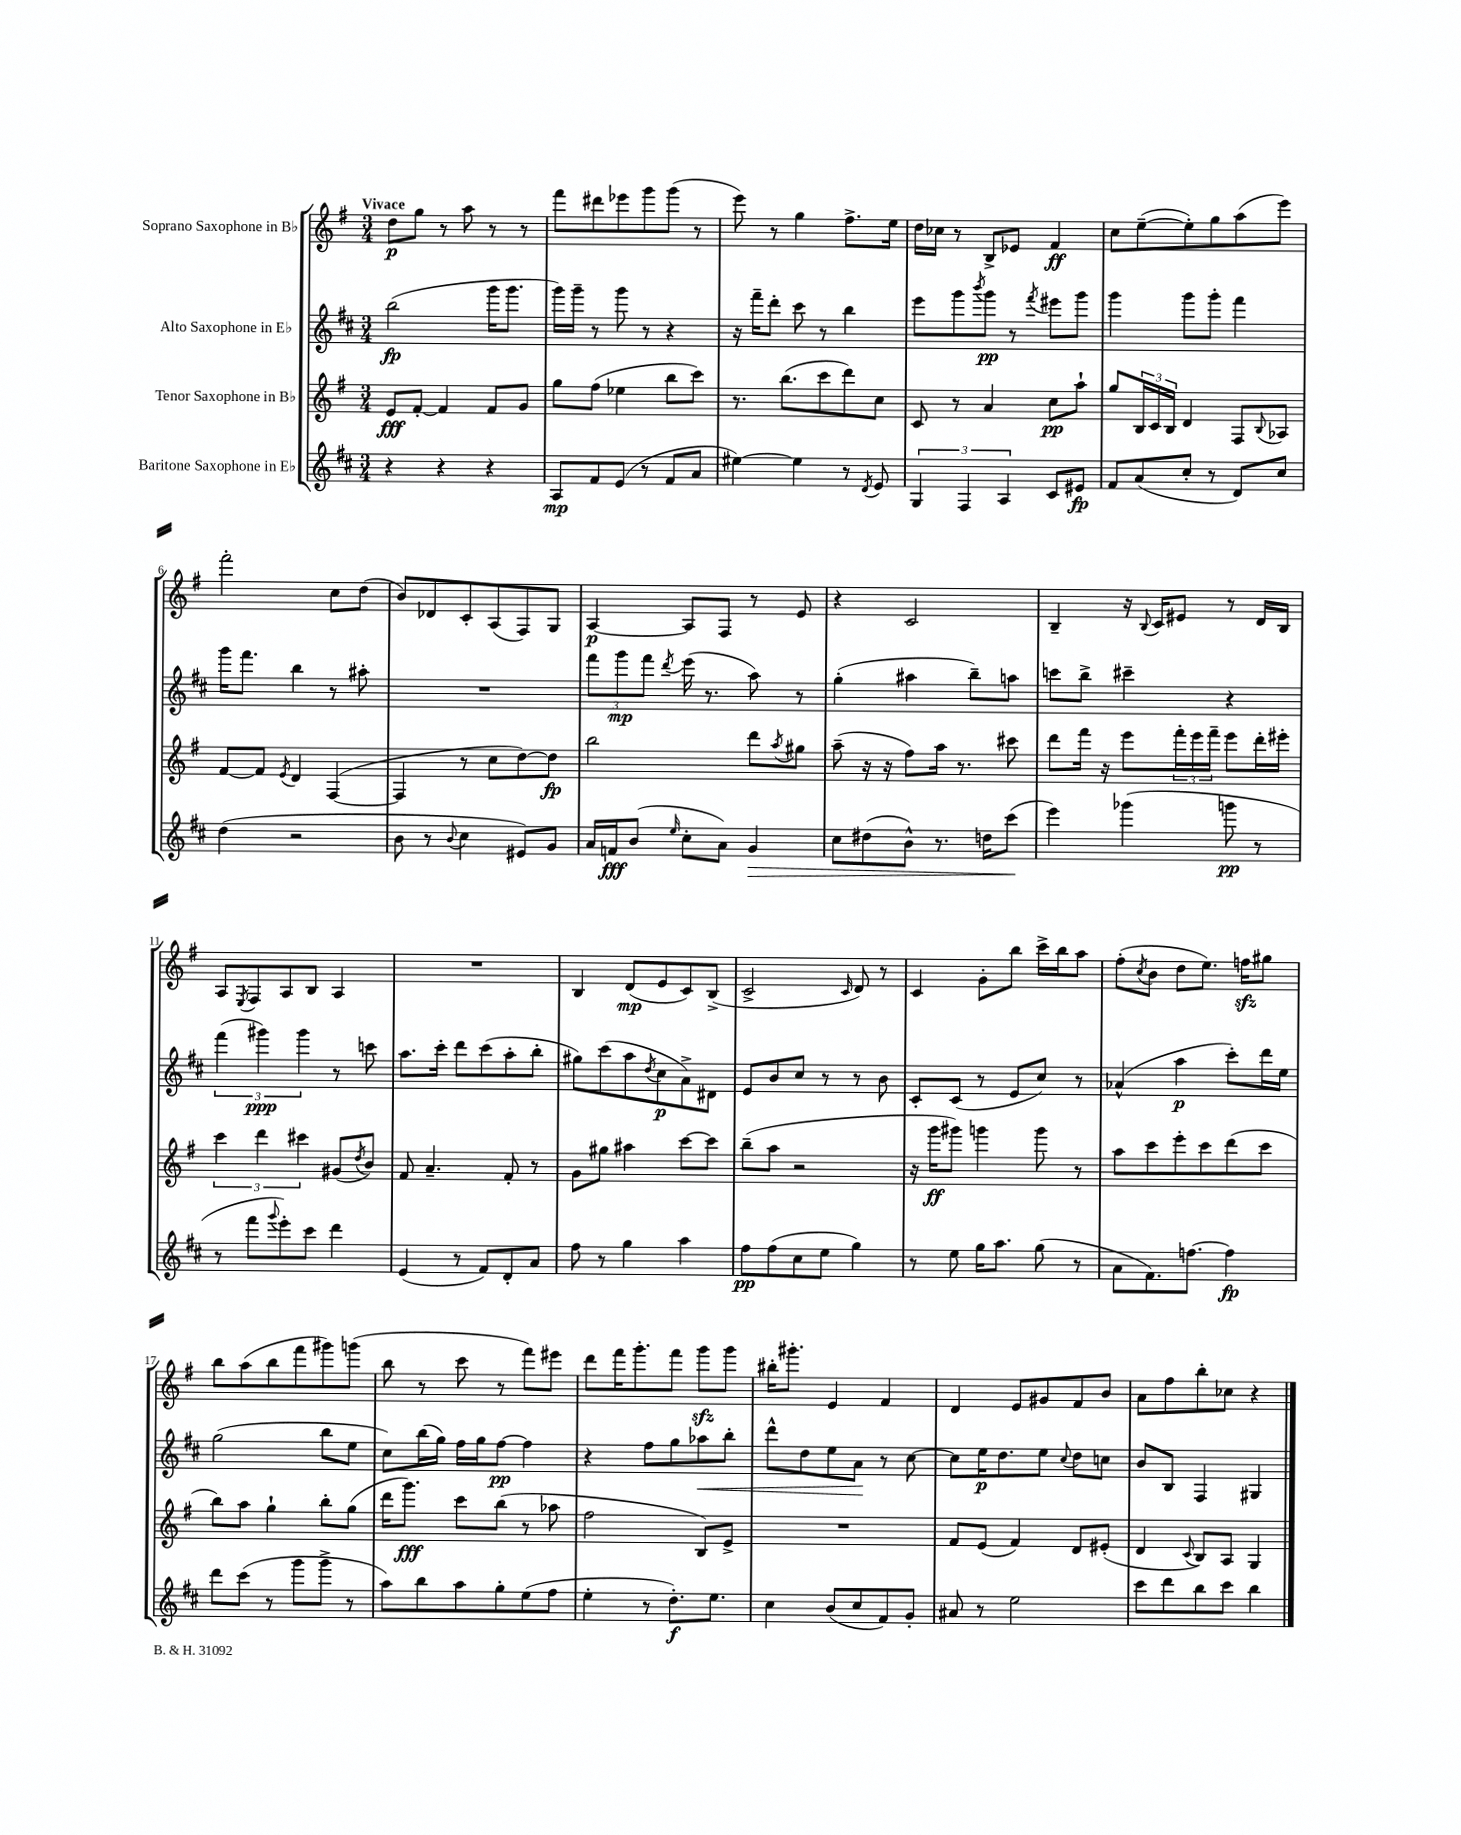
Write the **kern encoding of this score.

**kern	**dynam	**kern	**dynam	**kern	**dynam	**kern	**dynam
*part4	*part4	*part3	*part3	*part2	*part2	*part1	*part1
*staff4	*staff4	*staff3	*staff3	*staff2	*staff2	*staff1	*staff1
*I"Baritone Saxophone in E♭	*	*I"Tenor Saxophone in B♭	*	*I"Alto Saxophone in E♭	*	*I"Soprano Saxophone in B♭	*
*clefG2	*	*clefG2	*	*clefG2	*	*clefG2	*
*k[f#c#]	*	*k[f#]	*	*k[f#c#]	*	*k[f#]	*
*M3/4	*	*M3/4	*	*M3/4	*	*M3/4	*
=1	=1	=1	=1	=1	=1	=1	=1
!	!	!	!	!	!	!LO:TX:a:B:t=Vivace	!
4r	.	8e/L	fff	(2bb\	fp	8dd\L	p
.	.	[8f#'/J	.	.	.	8gg\J	.
4r	.	4f#/]	.	.	.	8r	.
.	.	.	.	.	.	8aa\	.
4r	.	8f#/L	.	16ggg\KL	.	8r	.
.	.	.	.	8.ggg\J	.	.	.
.	.	8g/J	.	.	.	8r	.
=2	=2	=2	=2	=2	=2	=2	=2
8A/L	mp	8gg\L	.	16ggg\LL)	.	8fff#\L	.
.	.	.	.	16ggg~\JJ	.	.	.
8f#/	.	(8ff#\J	.	8r	.	8ddd#X\	.
(8e/J	.	4ee-X\	.	8ggg\	.	8eee-X\	.
8r	.	.	.	8r	.	8ggg\	.
8f#/L	.	8bb\L	.	4r	.	(8ggg\J	.
8a/J	.	8ccc\J)	.	.	.	8r	.
=3	=3	=3	=3	=3	=3	=3	=3
[4ee#X\)	.	8.r	.	16r	.	8eee\)	.
.	.	.	.	16fff#~\KL	.	.	.
.	.	.	.	8ddd'\J	.	8r	.
.	.	(8.bb\L	.	.	.	.	.
4ee#\]	.	.	.	8ccc#\	.	4gg\	.
.	.	8ccc\	.	8r	.	.	.
8r	.	8ddd\)	.	4bb\	.	8.ff#^\L	.
8qd/	.	.	.	.	.	.	.
8e/	.	8cc\J	.	.	.	.	.
.	.	.	.	.	.	16ee\Jk	.
=4	=4	=4	=4	=4	=4	=4	=4
6G/	.	8c/	.	8eee\L	.	16dd\LL	.
.	.	.	.	.	.	16cc-X\JJ	.
.	.	8r	.	8ggg\	.	8r	.
6F#/	.	.	.	.	.	.	.
.	.	.	.	8qbbb/	.	.	.
.	.	4a/	.	8ggg\J	pp	8B^/L	.
6A/	.	.	.	.	.	.	.
.	.	.	.	8r	.	8e-X/J	.
.	.	.	.	8qfff#/	.	.	.
8c#/L	.	8cc\L	pp	8eee#X\L	.	4f#/	ff
8e#X/J	fp	8aa`\J	.	8ggg\J	.	.	.
=5	=5	=5	=5	=5	=5	=5	=5
8f#/L	.	8gg/L	.	4ggg\	.	8cc\L	.
(8a/	.	24B/L	.	.	.	([8ee~\	.
.	.	24c/	.	.	.	.	.
.	.	24B/JJ	.	.	.	.	.
8cc#'/J	.	4d/	.	8ggg\L	.	8ee'\])	.
8r	.	.	.	8ggg'\J	.	8gg\	.
8d/L)	.	8F#/L	.	4fff#\	.	(8aa\	.
.	.	8qqB/	.	.	.	.	.
8cc#/J	.	8A-X/J	.	.	.	8eee\J)	.
!!LO:LB:g=z
=6	=6	=6	=6	=6	=6	=6	=6
(4dd\	.	[8f#/L	.	16ggg\KL	.	2fff#'\	.
.	.	.	.	8.fff#\J	.	.	.
.	.	8f#/J]	.	.	.	.	.
.	.	8qe/	.	.	.	.	.
2r	.	4d/	.	4bb\	.	.	.
.	.	([4F#/	.	8r	.	8cc\L	.
.	.	.	.	8aa#X'\	.	(8dd\J	.
=7	=7	=7	=7	=7	=7	=7	=7
8b\	.	4F#/]	.	2.r	.	8b/L)	.
8r	.	.	.	.	.	8d-X/	.
8qqb/	.	.	.	.	.	.	.
4cc#\	.	8r	.	.	.	8c'/	.
.	.	8cc\L	.	.	.	(8A/	.
8e#X/L)	.	[8dd\)	.	.	.	8F#/)	.
8g/J	.	8dd\J]	fp	.	.	8G/J	.
=8	=8	=8	=8	=8	=8	=8	=8
16a/LL	.	2bb\	.	12fff#\L	.	[4A/	p
16fn/J	fff	.	.	.	.	.	.
.	.	.	.	12ggg\	mp	.	.
(8b/J	.	.	.	.	.	.	.
.	.	.	.	12fff#\J	.	.	.
16qqee/	.	.	.	8qddd/	.	.	.
8cc#'\L	.	.	.	(16eee\	.	8A/L]	.
.	.	.	.	8.r	.	.	.
8a\J)	.	.	.	.	.	8F#/J	.
!	!LO:HP:b	!	!	!	!	!	!
4g/	>	8ddd\L	.	8aa\)	.	8r	.
.	.	8qaa/	.	.	.	.	.
.	.	8gg#X\J	.	8r	.	8e/	.
=9	=9	=9	=9	=9	=9	=9	=9
8cc#\L	.	(8aa~\	.	(4gg'\	.	4r	.
(8dd#X\	.	16r	.	.	.	.	.
.	.	16r	.	.	.	.	.
8b^^\J)	.	8ff#\L)	.	4aa#X\	.	2c/	.
8.r	.	16aa\Jk	.	.	.	.	.
.	.	8.r	.	.	.	.	.
.	.	.	.	8bb~\L)	.	.	.
16ddn\KL	.	.	.	.	.	.	.
(8ccc#\J	.	8ccc#X\	.	8aan\J	.	.	.
.	]	.	.	.	.	.	.
=10	=10	=10	=10	=10	=10	=10	=10
4eee\)	.	8ddd\L	.	8cccn\L	.	4B~/	.
.	.	16fff#\Jk	.	8bb^\J	.	.	.
.	.	16r	.	.	.	.	.
(4ggg-X\	.	8eee\L	.	4ccc#X~\	.	16r	.
.	.	.	.	.	.	8qqB/	.
.	.	.	.	.	.	16c/KL	.
.	.	24fff#'\L	.	.	.	8e#X/J	.
.	.	24eee\	.	.	.	.	.
.	.	24fff#~\JJ	.	.	.	.	.
8gggn\	pp	8eee\L	.	4r	.	8r	.
8r	.	16ddd'\L	.	.	.	16d/LL	.
.	.	16eee#X'\JJ	.	.	.	16B/JJ	.
!!LO:LB:g=z
=11	=11	=11	=11	=11	=11	=11	=11
8r	.	6ccc\	.	(6fff#\	.	8A/L	.
.	.	.	.	.	.	8qE/	.
8fff#\L	.	.	.	.	.	8F#/	.
.	.	6ddd\	.	6ggg#X\)	ppp	.	.
8qqggg/	.	.	.	.	.	.	.
8eee'\)	.	.	.	.	.	8A/	.
.	.	6ccc#X\	.	6ggg#\	.	.	.
8ccc#\J	.	.	.	.	.	8B/J	.
4ddd\	.	(8g#X/L	.	8r	.	4A/	.
.	.	8qdd/	.	.	.	.	.
.	.	8b/J)	.	8cccn\	.	.	.
=12	=12	=12	=12	=12	=12	=12	=12
(4e/	.	8f#/	.	8.aa\L	.	2.r	.
.	.	4.a~/	.	.	.	.	.
.	.	.	.	16ccc#'\Jk	.	.	.
8r	.	.	.	8ddd\L	.	.	.
8f#/L)	.	.	.	(8ccc#\	.	.	.
8d'/	.	8f#'/	.	8aa'\	.	.	.
8a/J	.	8r	.	8bb'\J	.	.	.
=13	=13	=13	=13	=13	=13	=13	=13
8ff#\	.	8g\L	.	8gg#X\L)	.	4B/	.
8r	.	8gg#X\J	.	(8ccc#\	.	.	.
4gg\	.	4aa#X\	.	8aa\	.	(8d/L	mp
.	.	.	.	8qdd/	.	.	.
.	.	.	.	8cc#\	p	8e/	.
4aa\	.	[8ccc\L	.	8a^\)	.	8c/)	.
.	.	8ccc\J]	.	8d#X\J	.	(8B^/J	.
=14	=14	=14	=14	=14	=14	=14	=14
8ff#\L	pp	(8bb~\L	.	8e/L	.	2c^/	.
(8ff#\	.	8aa\J	.	8b/	.	.	.
8cc#\	.	2r	.	8cc#/J	.	.	.
8ee\J	.	.	.	8r	.	.	.
.	.	.	.	.	.	16qqc/	.
4gg\)	.	.	.	8r	.	8d/)	.
.	.	.	.	8b\	.	8r	.
=15	=15	=15	=15	=15	=15	=15	=15
8r	.	16r	.	8c#'/L	.	4c/	.
.	.	16ggg\KL	ff	.	.	.	.
8ee\	.	8ggg#X\J)	.	(8c#/J	.	.	.
16gg\KL	.	4gggn\	.	8r	.	8g'\L	.
8.aa\J	.	.	.	.	.	.	.
.	.	.	.	8e/L	.	8bb\J	.
(8gg\	.	8ggg\	.	8cc#/J)	.	16ccc^\LL	.
.	.	.	.	.	.	16bb\J	.
8r	.	8r	.	8r	.	8aa\J	.
=16	=16	=16	=16	=16	=16	=16	=16
8a\L	.	8aa\L	.	(4a-X^^/	.	(8ff#'\L	.
.	.	.	.	.	.	8qcc/	.
8.f#\)	.	8ccc\	.	.	.	8b\J	.
.	.	8eee'\	.	4aa\	p	8dd\L	.
[8.ffn\J	.	.	.	.	.	.	.
.	.	8ccc\	.	.	.	8.ee\J)	.
4ff\]	fp	(8ddd\	.	8ccc#'\L)	.	.	.
.	.	.	.	.	.	16ffnzz\KL	.
.	.	8ccc\J	.	16ddd\L	.	8gg#X\J	.
.	.	.	.	16ee\JJ	.	.	.
!!LO:LB:g=z
=17	=17	=17	=17	=17	=17	=17	=17
8ddd\L	.	8bb\L)	.	(2gg\	.	8bb\L	.
(8ccc#\J	.	8aa\J	.	.	.	(8aa\	.
8r	.	4gg`\	.	.	.	8bb\	.
8ggg\L	.	.	.	.	.	8fff#\	.
8ggg^\J	.	8bb'\L	.	8bb\L	.	8ggg#X\)	.
8r	.	(8gg\J	.	8ee\J	.	(8gggn\J	.
=18	=18	=18	=18	=18	=18	=18	=18
8aa\L)	.	16ddd\KL	.	8cc#\L)	.	8bb\	.
.	.	8.ggg\J)	fff	.	.	.	.
8bb\	.	.	.	(16bb\L	.	8r	.
.	.	.	.	16gg\JJ)	.	.	.
8aa\	.	8ccc\L	.	16ff#\LL	.	8ccc\	.
.	.	.	.	16gg\J	.	.	.
8gg'\	.	(8bb\J	.	[8ff#\J	pp	8r	.
(8ee\	.	8r	.	4ff#\]	.	8fff#\L)	.
8ff#\J	.	8aa-X\	.	.	.	8eee#X\J	.
=19	=19	=19	=19	=19	=19	=19	=19
4ee'\	.	2ff#\	.	4r	.	8ddd\L	.
.	.	.	.	.	.	16fff#\K	.
.	.	.	.	.	.	8.ggg'\	.
8r	.	.	.	8ff#\L	.	.	.
8.dd'\L)	f	.	.	8gg\	.	8fff#\J	.
!	!	!	!	!	!LO:HP:b	!	!
.	.	8B/L)	.	8aa-X\	<	8gggzz\L	.
8.ee\J	.	.	.	.	.	.	.
.	.	8e^/J	.	8bb'\J	.	8ggg\J	.
=20	=20	=20	=20	=20	=20	=20	=20
4cc#\	.	2.r	.	8ddd^^\L	.	16bb#X'\KL	.
.	.	.	.	.	.	8.ggg#X'\J	.
.	.	.	.	8dd\	.	.	.
(8b/L	.	.	.	8ee\	.	4e/	.
8cc#/	.	.	.	8a\J	.	.	.
8f#/)	.	.	.	8r	[	4f#/	.
8g'/J	.	.	.	[8cc#\	.	.	.
=21	=21	=21	=21	=21	=21	=21	=21
8a#X/	.	8f#/L	.	8cc#\L]	.	4d/	.
8r	.	(8e/J	.	16ee\K	p	.	.
.	.	.	.	8.dd\	.	.	.
2ee\	.	4f#/)	.	.	.	8e/L	.
.	.	.	.	8ee\J	.	8g#X/	.
.	.	.	.	8qqcc#/	.	.	.
.	.	8d/L	.	8dd\L	.	8f#/	.
.	.	(8e#X'/J	.	8ccn\J	.	8b/J	.
=22	=22	=22	=22	=22	=22	=22	=22
8ccc#\L	.	4d/	.	8b/L	.	8a\L	.
8ddd\	.	.	.	8B/J	.	8ff#\	.
.	.	8qqc/	.	.	.	.	.
8bb\	.	8B/L)	.	4F#/	.	8bb'\	.
8ccc#\J	.	8A/J	.	.	.	8cc-X\J	.
4bb\	.	4G/	.	4G#X/	.	4r	.
==	==	==	==	==	==	==	==
*-	*-	*-	*-	*-	*-	*-	*-
